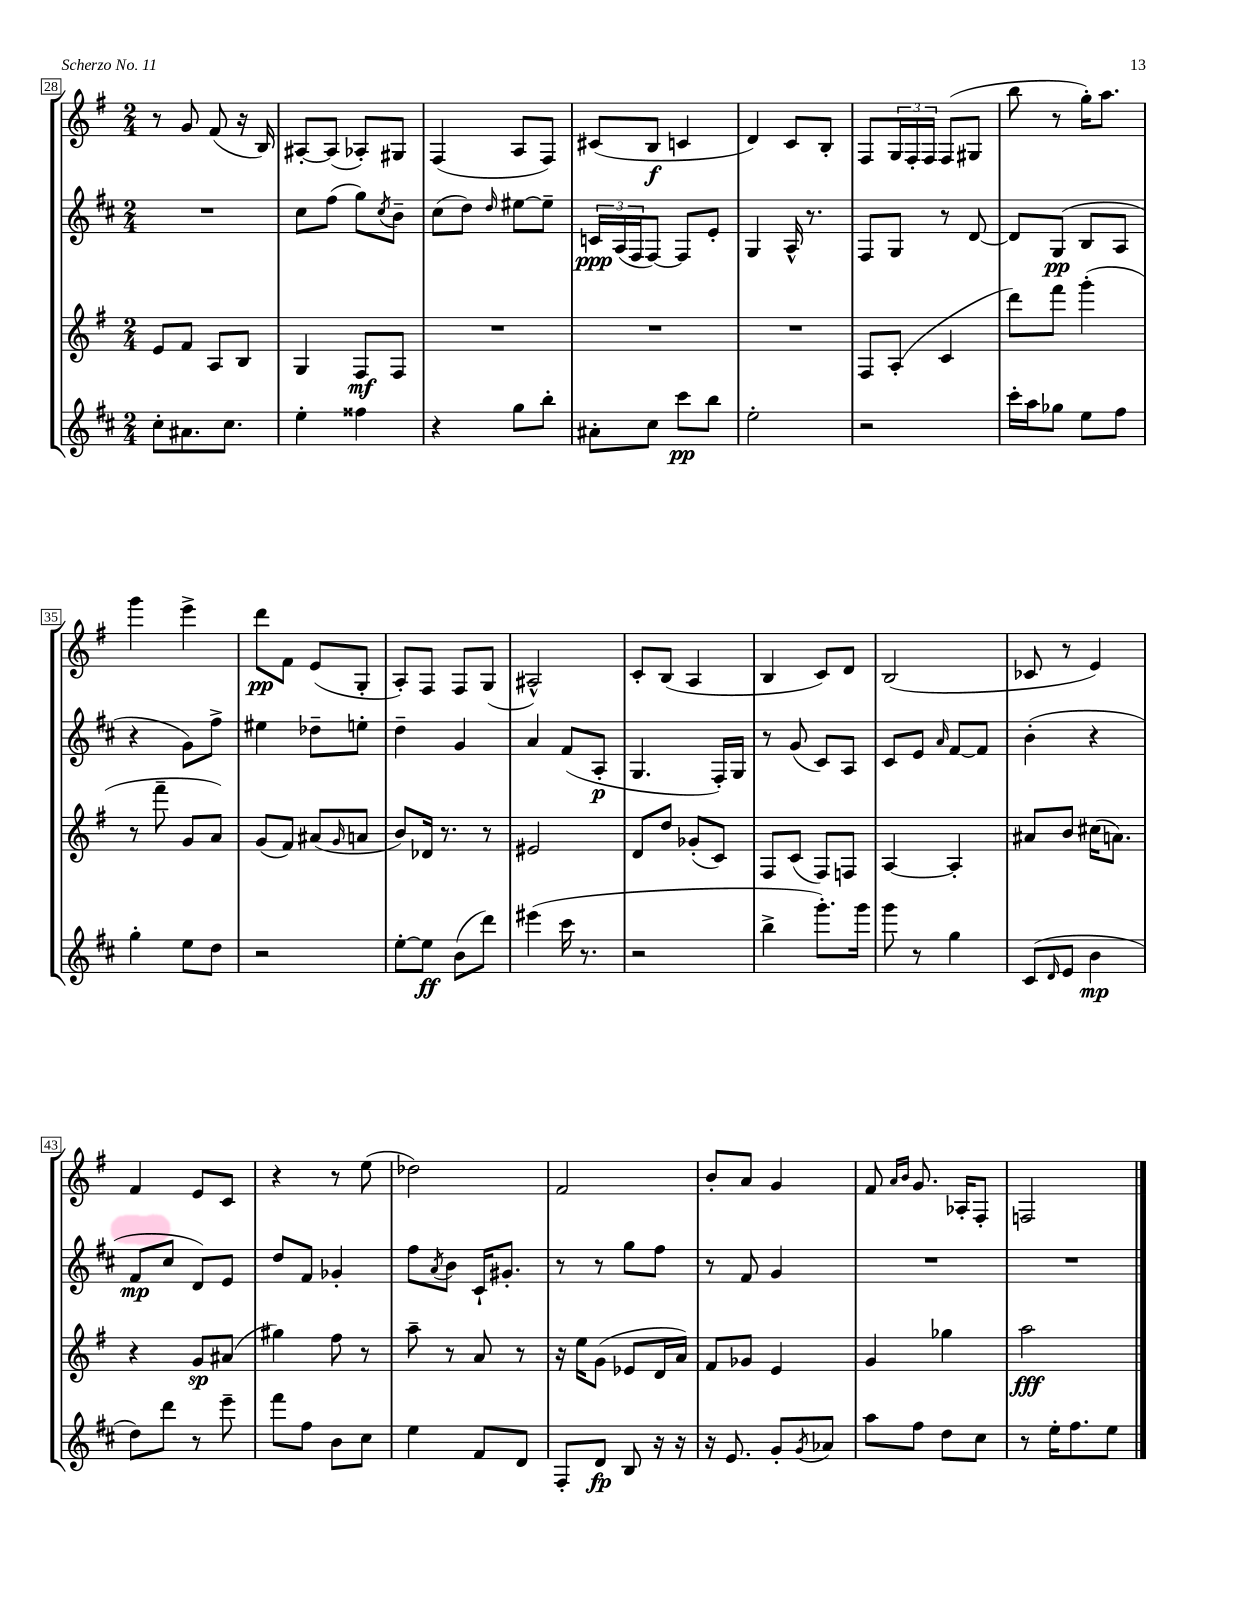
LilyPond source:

<<
\new StaffGroup <<
\new Staff = "s0" {
    \clef treble \key g \major \numericTimeSignature \time 2/4
    r8 g'8 fis'8( r16 b16) |
    ais8~-. ais8( aes8-.) gis8 |
    fis4( a8 fis8) |
    cis'8( b8\f c'4 |
    d'4) c'8 b8-. |
    fis8 \tuplet 3/2 { g16 fis16-. fis16 } fis8( gis8 |
    b''8 r8 g''16-.) a''8. |
    g'''4 e'''4-> |
    d'''8\pp fis'8 e'8( g8-. |
    a8-.) fis8 fis8 g8( |
    ais2-^) |
    c'8-. b8( a4 |
    b4 c'8) d'8 |
    b2( |
    ces'8 r8 e'4) |
    fis'4 e'8 c'8 |
    r4 r8 e''8( |
    des''2) |
    fis'2 |
    b'8-. a'8 g'4 |
    fis'8 \grace { a'16 b'16 } g'8. aes16-. fis8-. |
    f2 \bar "|." |
}
\new Staff = "s1" {
    \clef treble \key d \major \numericTimeSignature \time 2/4
    R2 |
    cis''8 fis''8( g''8) \acciaccatura { cis''8 } b'8-- |
    cis''8( d''8) \grace { d''16 } eis''8~ eis''8-- |
    \tuplet 3/2 { c'16\ppp a16( fis16 } fis8~) fis8 e'8-. |
    g4 a16-^ r8. |
    fis8 g8 r8 d'8~ |
    d'8 g8\pp( b8 a8 |
    r4 g'8) fis''8-> |
    eis''4 des''8-- e''8-. |
    d''4-- g'4 |
    a'4 fis'8( a8-.\p |
    g4. fis16-.) g16 |
    r8 g'8( cis'8) a8 |
    cis'8 e'8 \grace { a'16 } fis'8~ fis'8 |
    b'4-.( r4 |
    fis'8\mp cis''8 d'8) e'8 |
    d''8 fis'8 ges'4-. |
    fis''8 \acciaccatura { a'8 } b'8 cis'16-! gis'8.-. |
    r8 r8 g''8 fis''8 |
    r8 fis'8 g'4 |
    R2 |
    R2 \bar "|." |
}
\new Staff = "s2" {
    \clef treble \key g \major \numericTimeSignature \time 2/4
    e'8 fis'8 a8 b8 |
    g4 fis8\mf fis8 |
    R2 |
    R2 |
    R2 |
    fis8 a8-.( c'4 |
    d'''8) fis'''8 g'''4-.( |
    r8 fis'''8-- g'8 a'8) |
    g'8( fis'8) ais'8( \grace { g'16 } a'8 |
    b'8) des'16 r8. r8 |
    eis'2 |
    d'8 d''8 ges'8-.( c'8) |
    fis8 c'8( fis8) f8 |
    a4~ a4-. |
    ais'8 b'8 cis''16( a'8.) |
    r4 g'8\sp ais'8( |
    gis''4) fis''8 r8 |
    a''8-- r8 a'8 r8 |
    r16 e''16 g'8( ees'8 d'16 a'16) |
    fis'8 ges'8 e'4 |
    g'4 ges''4 |
    a''2\fff \bar "|." |
}
\new Staff = "s3" {
    \clef treble \key d \major \numericTimeSignature \time 2/4
    cis''8-. ais'8. cis''8. |
    e''4-. fisis''4 |
    r4 g''8 b''8-. |
    ais'8-. cis''8 cis'''8\pp b''8 |
    e''2-. |
    r2 |
    cis'''16-. a''16 ges''8 e''8 fis''8 |
    g''4-. e''8 d''8 |
    r2 |
    e''8~-. e''8\ff b'8( d'''8) |
    eis'''4( cis'''16 r8. |
    r2 |
    b''4-> g'''8.-.) g'''16 |
    g'''8 r8 g''4 |
    cis'8( \grace { d'16 } e'8 b'4\mp |
    d''8) d'''8 r8 e'''8-- |
    fis'''8 fis''8 b'8 cis''8 |
    e''4 fis'8 d'8 |
    fis8-. d'8\fp b8 r16 r16 |
    r16 e'8. g'8-. \acciaccatura { g'8 } aes'8 |
    a''8 fis''8 d''8 cis''8 |
    r8 e''16-. fis''8. e''8 \bar "|." |
}
>>
>>
\layout { \context { \Score currentBarNumber = #28 \override BarNumber.stencil = #(make-stencil-boxer 0.1 0.3 ly:text-interface::print) } }
